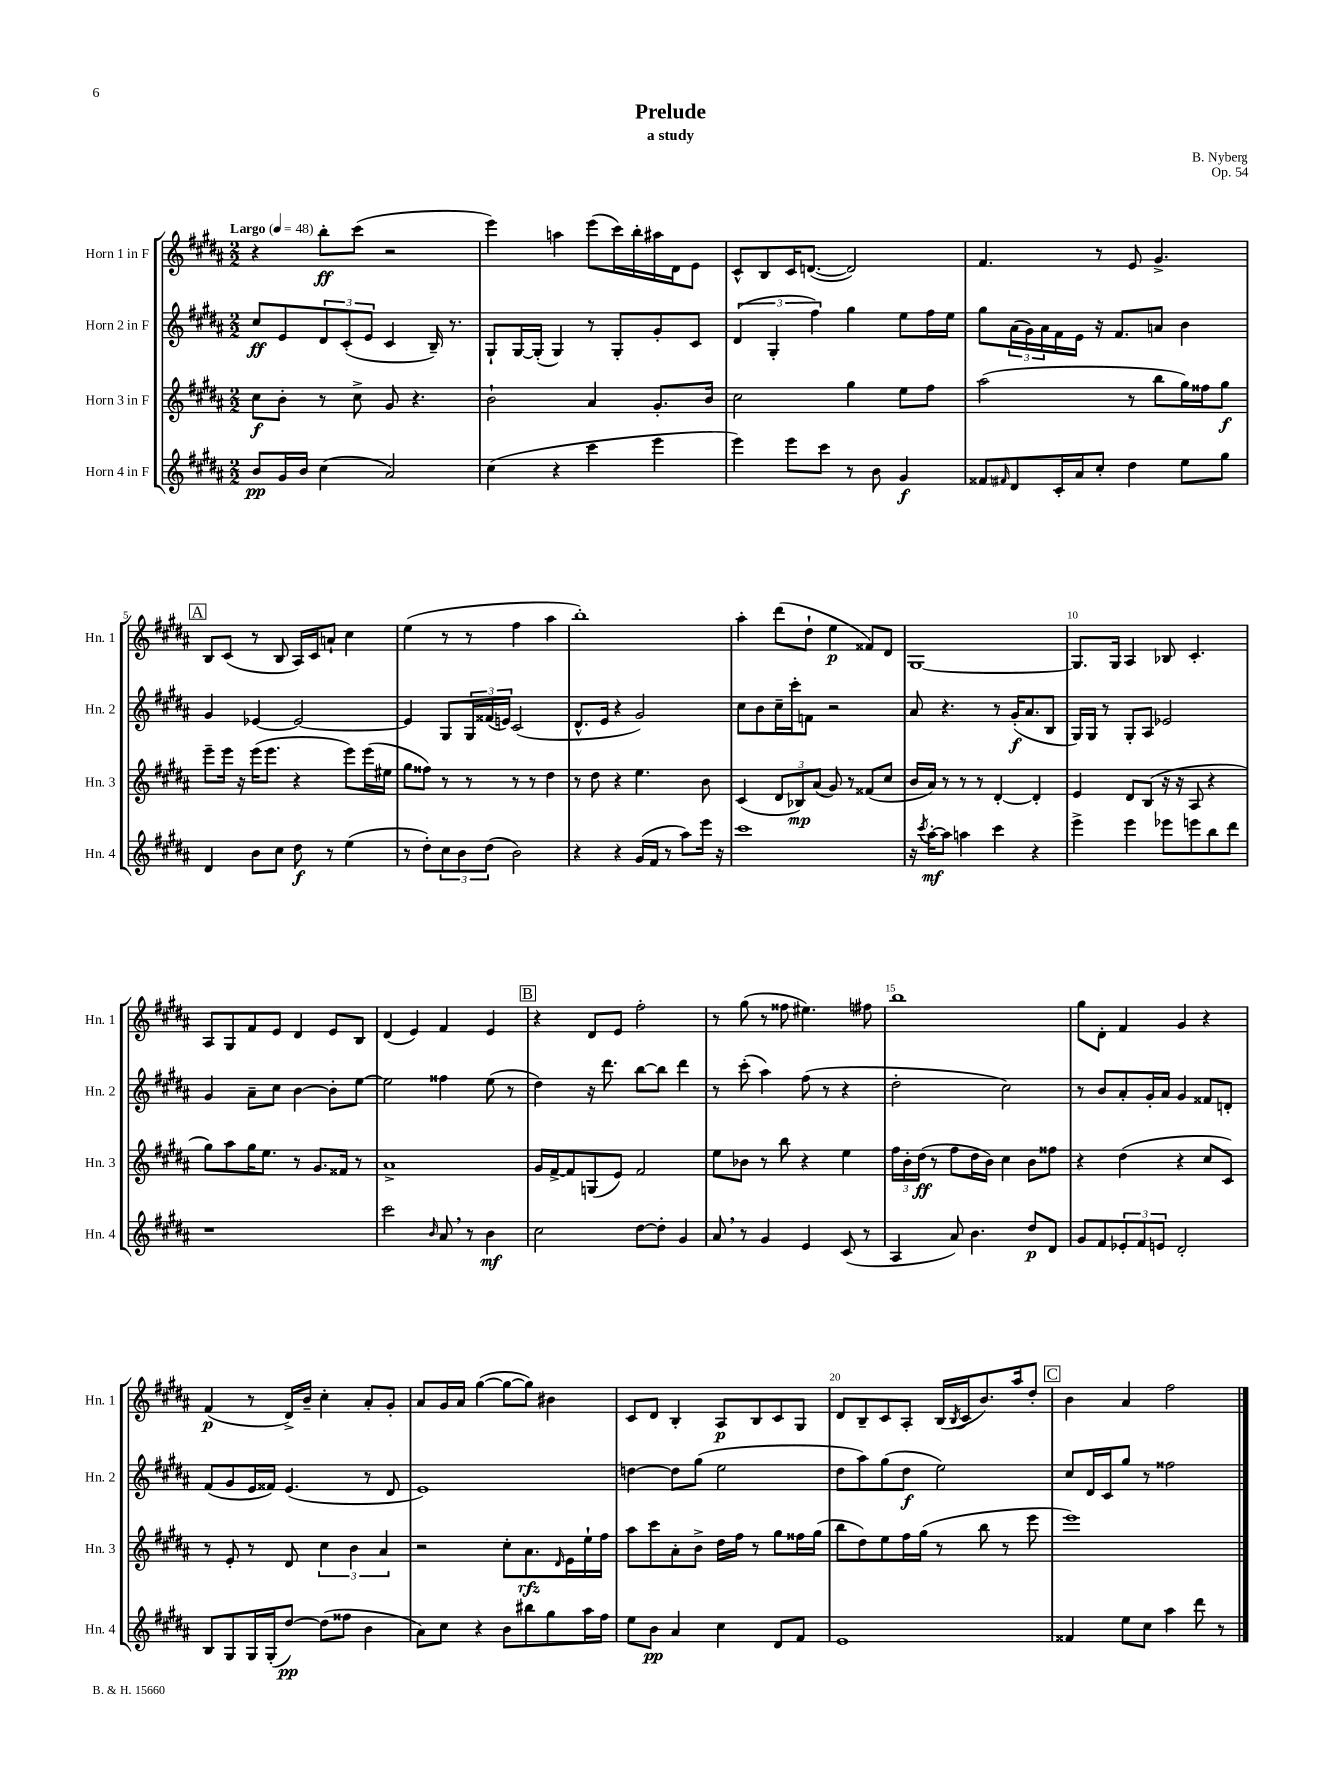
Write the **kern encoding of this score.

**kern	**dynam	**kern	**dynam	**kern	**dynam	**kern	**dynam
*part4	*part4	*part3	*part3	*part2	*part2	*part1	*part1
*staff4	*staff4	*staff3	*staff3	*staff2	*staff2	*staff1	*staff1
*I"Horn 4 in F	*	*I"Horn 3 in F	*	*I"Horn 2 in F	*	*I"Horn 1 in F	*
*I'Hn. 4	*	*I'Hn. 3	*	*I'Hn. 2	*	*I'Hn. 1	*
*clefG2	*	*clefG2	*	*clefG2	*	*clefG2	*
*k[f#c#g#d#a#]	*	*k[f#c#g#d#a#]	*	*k[f#c#g#d#a#]	*	*k[f#c#g#d#a#]	*
*M2/2	*	*M2/2	*	*M2/2	*	*M2/2	*
*MM48	*	*MM48	*	*MM48	*	*MM48	*
=1	=1	=1	=1	=1	=1	=1	=1
!	!	!	!	!	!	!LO:TX:a:B:t=Largo	!
8b/L	pp	8cc#\L	f	8cc#/L	ff	4r	.
16g#/L	.	8b'\J	.	8e/	.	.	.
16b/JJ	.	.	.	.	.	.	.
(4cc#\	.	8r	.	12d#/	.	8bb'\L	ff
.	.	.	.	(12c#'/	.	.	.
.	.	8cc#^\	.	.	.	(8ccc#\J	.
.	.	.	.	12e/J	.	.	.
2a#/)	.	8g#/	.	4c#/	.	2r	.
.	.	4.r	.	.	.	.	.
.	.	.	.	16B~/)	.	.	.
.	.	.	.	8.r	.	.	.
=2	=2	=2	=2	=2	=2	=2	=2
(4cc#\	.	2b`\	.	8G#`/L	.	4eee\)	.
.	.	.	.	[16G#/L	.	.	.
.	.	.	.	(16G#'/JJ]	.	.	.
4r	.	.	.	4G#/)	.	4aan\	.
4ccc#\	.	4a#/	.	8r	.	(8eee\L	.
.	.	.	.	8G#'/L	.	16ccc#\L)	.
.	.	.	.	.	.	16bb'\	.
4eee\	.	8.g#'/L	.	8g#'/	.	16aa#X\	.
.	.	.	.	.	.	16d#\J	.
.	.	.	.	8c#/J	.	8e\J	.
.	.	16b/Jk	.	.	.	.	.
=3	=3	=3	=3	=3	=3	=3	=3
4eee\)	.	2cc#\	.	(6d#/	.	8c#^^/L	.
.	.	.	.	.	.	8B/	.
.	.	.	.	6G#'/	.	.	.
8eee\L	.	.	.	.	.	16c#/K	.
.	.	.	.	.	.	([8.dn/J	.
.	.	.	.	6ff#\)	.	.	.
8ccc#\J	.	.	.	.	.	.	.
8r	.	4gg#\	.	4gg#\	.	2d/])	.
8b\	.	.	.	.	.	.	.
4g#/	f	8ee\L	.	8ee\L	.	.	.
.	.	8ff#\J	.	16ff#\L	.	.	.
.	.	.	.	16ee\JJ	.	.	.
=4	=4	=4	=4	=4	=4	=4	=4
8f##X/L	.	(2aa#\	.	8gg#\L	.	4.f#/	.
16qqf#X/	.	.	.	.	.	.	.
8d#/	.	.	.	(24a#\L	.	.	.
.	.	.	.	24g#\)	.	.	.
.	.	.	.	24a#\	.	.	.
16c#'/L	.	.	.	16f#\	.	.	.
16a#/J	.	.	.	16e\JJ	.	.	.
8cc#'/J	.	.	.	16r	.	8r	.
.	.	.	.	8.f#/L	.	.	.
4dd#\	.	8r	.	.	.	8e/	.
.	.	8bb\L	.	8an/J	.	4.g#^/	.
8ee\L	.	16gg#\L)	.	4b\	.	.	.
.	.	16ff##X\J	.	.	.	.	.
8gg#\J	.	8gg#\J	f	.	.	.	.
!!LO:LB:g=z
!!LO:REH:place=s1:t=A
=5	=5	=5	=5	=5	=5	=5	=5
4d#/	.	8eee~\L	.	4g#/	.	8B/L	.
.	.	16eee\Jk	.	.	.	(8c#/J	.
.	.	16r	.	.	.	.	.
8b\L	.	(16eee\KL	.	[4e-X/	.	8r	.
.	.	8.eee\J	.	.	.	.	.
8cc#\J	.	.	.	.	.	8B/	.
8dd#\	f	4r	.	2e-/_	.	16A#/LL)	.
.	.	.	.	.	.	16c#/J	.
8r	.	.	.	.	.	8an`/J	.
(4ee\	.	8eee\L)	.	.	.	4cc#\	.
.	.	(16eee\L	.	.	.	.	.
.	.	16ee#X\JJ	.	.	.	.	.
=6	=6	=6	=6	=6	=6	=6	=6
8r	.	8gg#\L	.	4e-/]	.	(4ee\	.
8dd#'\L)	.	8ff##X\J)	.	.	.	.	.
12cc#\	.	8r	.	8G#/L	.	8r	.
12b\	.	.	.	.	.	.	.
.	.	8r	.	24G#/L	.	8r	.
(12dd#\J	.	.	.	(24f##X/	.	.	.
.	.	.	.	24en/JJ)	.	.	.
2b\)	.	8r	.	(2c#/	.	4ff#\	.
.	.	8r	.	.	.	.	.
.	.	4dd#\	.	.	.	4aa#\	.
=7	=7	=7	=7	=7	=7	=7	=7
4r	.	8r	.	8.d#^^/L	.	1bb')	.
.	.	8dd#\	.	.	.	.	.
.	.	.	.	16e/Jk	.	.	.
4r	.	4r	.	4r	.	.	.
(16g#/LL	.	4.ee\	.	2g#/)	.	.	.
16f#/JJ	.	.	.	.	.	.	.
8r	.	.	.	.	.	.	.
8aa#\L)	.	.	.	.	.	.	.
16eee\Jk	.	8b\	.	.	.	.	.
16r	.	.	.	.	.	.	.
=8	=8	=8	=8	=8	=8	=8	=8
1ccc#	.	(4c#/	.	8cc#\L	.	4aa#'\	.
.	.	.	.	8b\	.	.	.
.	.	12d#/L	.	16cc#~\L	.	(8ddd#\L	.
.	.	.	.	16ccc#'\J	.	.	.
.	.	12B-X/)	mp	.	.	.	.
.	.	.	.	8fn\J	.	8dd#`\J	.
.	.	(12a#/J	.	.	.	.	.
.	.	8g#/)	.	2r	.	4ee\	p
.	.	8r	.	.	.	.	.
.	.	(8f##X/L	.	.	.	8f##X/L)	.
.	.	8cc#/J	.	.	.	8d#/J	.
=9	=9	=9	=9	=9	=9	=9	=9
16r	.	16b/LL	.	8a#/	.	[1G#	.
8qccc#/	.	.	.	.	.	.	.
[16aa#'\KL	mf	16a#/JJ)	.	.	.	.	.
8aa#\J]	.	8r	.	4.r	.	.	.
4aan\	.	8r	.	.	.	.	.
.	.	8r	.	.	.	.	.
4ccc#\	.	[4d#'/	.	8r	.	.	.
.	.	.	.	(16g#'/KL	f	.	.
.	.	.	.	8.a#/	.	.	.
4r	.	4d#'/]	.	.	.	.	.
.	.	.	.	8B/J	.	.	.
=10	=10	=10	=10	=10	=10	=10	=10
4eee^\	.	4e/	.	16G#/LL)	.	8.G#/L]	.
.	.	.	.	16G#/JJ	.	.	.
.	.	.	.	8r	.	.	.
.	.	.	.	.	.	16G#/Jk	.
4eee\	.	8d#/L	.	8G#'/L	.	4A#/	.
.	.	(8B/J	.	8A#/J	.	.	.
8eee-X\L	.	16r	.	2e-X/	.	8B-X/	.
.	.	16r	.	.	.	.	.
8eeen\	.	8A#/	.	.	.	4.c#'/	.
8bb\	.	4r	.	.	.	.	.
8ddd#\J	.	.	.	.	.	.	.
!!LO:LB:g=z
=11	=11	=11	=11	=11	=11	=11	=11
1r	.	8gg#\L)	.	4g#/	.	8A#/L	.
.	.	8aa#\	.	.	.	8G#/	.
.	.	16gg#\K	.	8a#~\L	.	8f#/	.
.	.	8.ee\J	.	.	.	.	.
.	.	.	.	8cc#\J	.	8e/J	.
.	.	8r	.	[4b\	.	4d#/	.
.	.	8.g#/L	.	.	.	.	.
.	.	.	.	8b'\L]	.	8e/L	.
.	.	16f##X/Jk	.	.	.	.	.
.	.	8r	.	[8ee\J	.	8B/J	.
=12	=12	=12	=12	=12	=12	=12	=12
2ccc#\	.	1a#^	.	2ee\]	.	(4d#/	.
.	.	.	.	.	.	4e/)	.
16qqb/	.	.	.	.	.	.	.
8a#,/	.	.	.	4ff##X\	.	4f#/	.
8r	.	.	.	.	.	.	.
4b\	mf	.	.	(8ee\	.	4e/	.
.	.	.	.	8r	.	.	.
!!LO:REH:place=s1:t=B
=13	=13	=13	=13	=13	=13	=13	=13
2cc#\	.	16g#/LL	.	4dd#\)	.	4r	.
.	.	[16f#^/J	.	.	.	.	.
.	.	8f#/]	.	.	.	.	.
.	.	(8Gn/	.	16r	.	8d#/L	.
.	.	.	.	8.ddd#\	.	.	.
.	.	8e/J)	.	.	.	8e/J	.
[8dd#\L	.	2f#/	.	[8bb\L	.	2ff#'\	.
8dd#'\J]	.	.	.	8bb\J]	.	.	.
4g#/	.	.	.	4ddd#\	.	.	.
=14	=14	=14	=14	=14	=14	=14	=14
8a#,/	.	8ee\L	.	8r	.	8r	.
8r	.	8b-X\J	.	(8ccc#'\	.	(8gg#\	.
4g#/	.	8r	.	4aa#\)	.	8r	.
.	.	8bb\	.	.	.	8ff##X\	.
4e/	.	4r	.	(8ff#\	.	4.ee#X\)	.
.	.	.	.	8r	.	.	.
(8c#/	.	4ee\	.	4r	.	.	.
8r	.	.	.	.	.	8ff#X\	.
=15	=15	=15	=15	=15	=15	=15	=15
4A#/	.	24ff#\LL	.	2dd#'\	.	1bb	.
.	.	24b'\	.	.	.	.	.
.	.	(24dd#\JJ	ff	.	.	.	.
.	.	8r	.	.	.	.	.
8a#/)	.	8ff#\L	.	.	.	.	.
4.b\	.	16dd#\L	.	.	.	.	.
.	.	16b\JJ)	.	.	.	.	.
.	.	4cc#\	.	2cc#\)	.	.	.
8dd#/L	p	8b\L	.	.	.	.	.
8d#/J	.	8ff##X\J	.	.	.	.	.
=16	=16	=16	=16	=16	=16	=16	=16
8g#/L	.	4r	.	8r	.	8gg#\L	.
8f#/	.	.	.	8b/L	.	8d#'\J	.
12e-X'/	.	(4dd#\	.	8a#'/	.	4f#/	.
12f#/	.	.	.	.	.	.	.
.	.	.	.	16g#'/L	.	.	.
12en/J	.	.	.	.	.	.	.
.	.	.	.	16a#/JJ	.	.	.
2d#'/	.	4r	.	4g#/	.	4g#/	.
.	.	8cc#/L	.	8f##X/L	.	4r	.
.	.	8c#/J)	.	8dn'/J	.	.	.
!!LO:LB:g=z
=17	=17	=17	=17	=17	=17	=17	=17
8B/L	.	8r	.	(8f#/L	.	(4f#/	p
8G#/	.	8e'/	.	8g#/	.	.	.
16G#/L	.	8r	.	16e/L	.	8r	.
(16G#'/J	.	.	.	16f##X/JJ)	.	.	.
[8dd#/J)	pp	8d#/	.	(4.e/	.	16d#^/LL)	.
.	.	.	.	.	.	16b~/JJ	.
(8dd#\L]	.	6cc#\	.	.	.	4cc#'\	.
8ff##X\J	.	.	.	.	.	.	.
.	.	6b\	.	.	.	.	.
4b\	.	.	.	8r	.	8a#'/L	.
.	.	6a#/	.	.	.	.	.
.	.	.	.	8d#/	.	8g#'/J	.
=18	=18	=18	=18	=18	=18	=18	=18
8a#\L)	.	2r	.	1e)	.	8a#/L	.
8cc#\J	.	.	.	.	.	16g#/L	.
.	.	.	.	.	.	16a#/JJ	.
4r	.	.	.	.	.	([4gg#\	.
8b\L	.	8cc#'\L	.	.	.	8gg#\L_	.
8bb#X\	.	8.a#\	rfz	.	.	8gg#\J])	.
8gg#\	.	.	.	.	.	4b#X\	.
.	.	16qqd#/	.	.	.	.	.
.	.	16e\L	.	.	.	.	.
16aa#\L	.	16ee`\	.	.	.	.	.
16ff#\JJ	.	16ff#\JJ	.	.	.	.	.
=19	=19	=19	=19	=19	=19	=19	=19
8ee\L	.	8aa#\L	.	[4ddn\	.	8c#/L	.
8b\J	pp	8ccc#\	.	.	.	8d#/J	.
4a#/	.	8a#'\	.	8dd\L]	.	4B'/	.
.	.	8b^\J	.	(8gg#\J	.	.	.
4cc#\	.	16dd#\LL	.	2ee\	.	8A#/L	p
.	.	16ff#\JJ	.	.	.	.	.
.	.	8r	.	.	.	8B/	.
8d#/L	.	8gg#\L	.	.	.	8c#/	.
8f#/J	.	16ff##X\L	.	.	.	8G#/J	.
.	.	(16gg#\JJ	.	.	.	.	.
=20	=20	=20	=20	=20	=20	=20	=20
1e	.	8bb\L	.	8dd#\L	.	8d#/L	.
.	.	8dd#\)	.	8aa#\)	.	8B~/	.
.	.	8ee\	.	(8gg#\	.	8c#/	.
.	.	16ff#\L	.	8dd#\J	f	8A#'/J	.
.	.	(16gg#\JJ	.	.	.	.	.
.	.	8r	.	2ee\)	.	(16B/LL	.
.	.	.	.	.	.	8qB/	.
.	.	.	.	.	.	16c#/J	.
.	.	8bb\	.	.	.	8.b/)	.
.	.	8r	.	.	.	.	.
.	.	.	.	.	.	16aa#/k	.
.	.	8eee\	.	.	.	8dd#'/J	.
!!LO:REH:place=s1:t=C
=21	=21	=21	=21	=21	=21	=21	=21
4f##X/	.	1eee)	.	8cc#/L	.	4b\	.
.	.	.	.	16d#/L	.	.	.
.	.	.	.	16c#/J	.	.	.
8ee\L	.	.	.	8gg#/J	.	4a#/	.
8cc#\J	.	.	.	8r	.	.	.
4aa#\	.	.	.	2ff##X\	.	2ff#\	.
8ddd#\	.	.	.	.	.	.	.
8r	.	.	.	.	.	.	.
==	==	==	==	==	==	==	==
*-	*-	*-	*-	*-	*-	*-	*-
